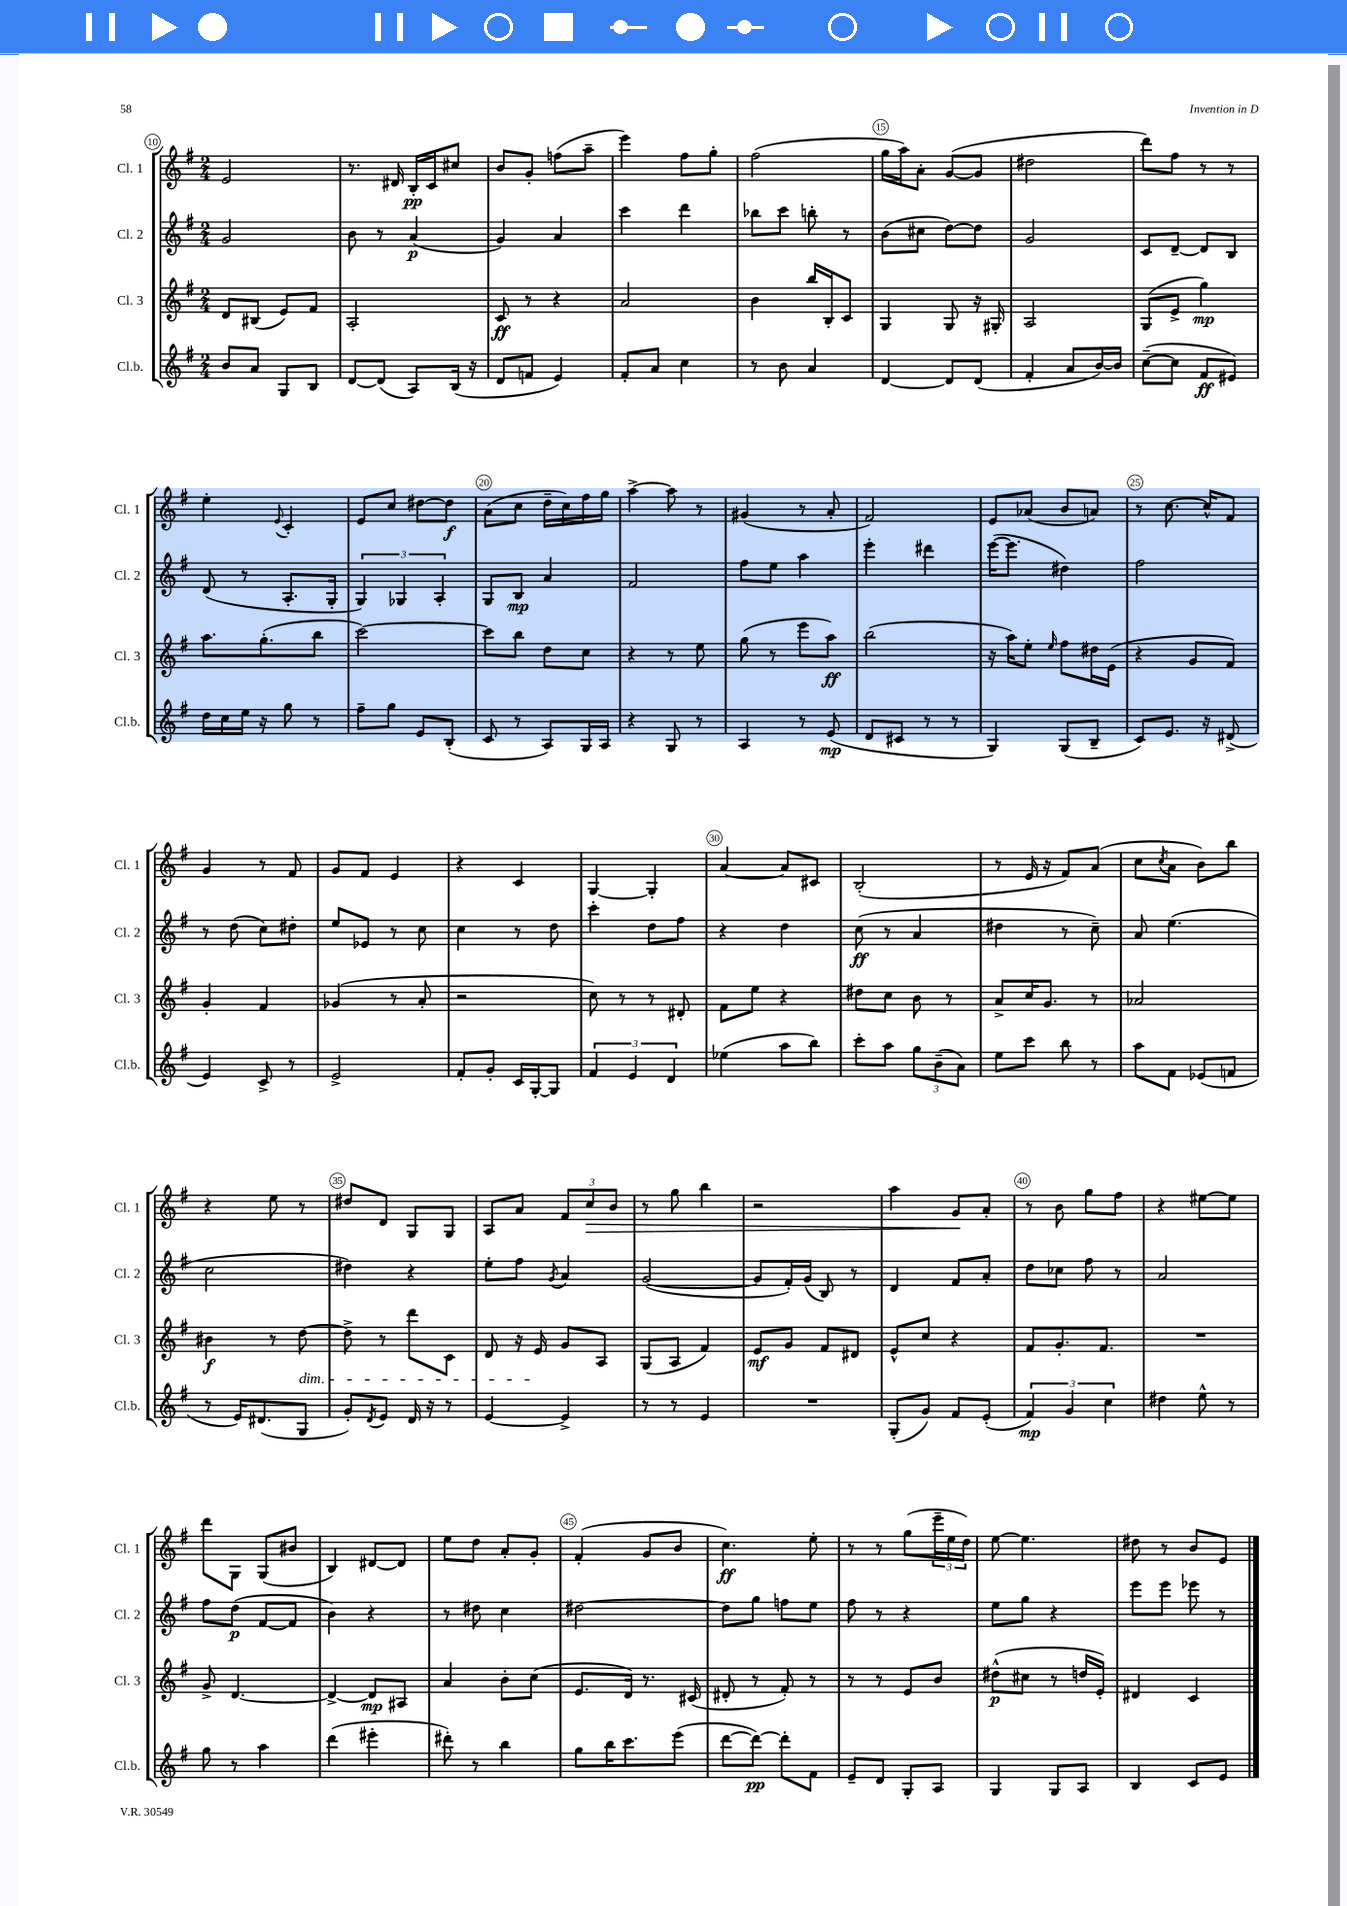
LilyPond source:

<<
\new StaffGroup <<
\new Staff = "s0" \with { instrumentName = "Cl. 1" shortInstrumentName = "Cl. 1" } {
    \clef treble \key g \major \numericTimeSignature \time 2/4
    e'2 |
    r8. dis'16 b16-.\pp c'16 cis''8 |
    b'8 g'8-. f''8( a''8-- |
    e'''4) fis''8 g''8-. |
    fis''2( |
    g''16 a''16) a'8-. g'8~( g'8 |
    dis''2 |
    d'''8) fis''8 r8 r8 |
    e''4-. \appoggiatura { e'8 } c'4-. |
    e'8 c''8 dis''8~ dis''8\f |
    a'8( c''8 d''16-- c''16) fis''16 g''16 |
    a''4~-> a''8 r8 |
    gis'4( r8 a'8-. |
    fis'2) |
    e'8 aes'8( b'8 a'8) |
    r8 c''8.~ c''16-^ fis'8 |
    g'4 r8 fis'8 |
    g'8 fis'8 e'4 |
    r4 c'4 |
    g4~ g4-. |
    a'4~ a'8 cis'8 |
    b2-.( |
    r8 e'16 r16 fis'8) a'8( |
    c''8 \acciaccatura { c''8 } a'8 b'8) b''8 |
    r4 e''8 r8 |
    dis''8 d'8 g8 g8 |
    a8 a'8 \tuplet 3/2 { fis'8 c''8\> b'8 } |
    r8 g''8 b''4 |
    r2 |
    a''4 g'8\! a'8-. |
    r8 b'8 g''8 fis''8 |
    r4 eis''8~ eis''8 |
    d'''8 g8 g8( bis'8 |
    b4) dis'8~ dis'8 |
    e''8 d''8 a'8-. g'8-. |
    fis'4-.( g'8 b'8 |
    c''4.\ff) e''8-. |
    r8 r8 g''8( \tuplet 3/2 { e'''16-- e''16 d''16) } |
    e''8~ e''4. |
    dis''8 r8 b'8 e'8 \bar "|." |
}
\new Staff = "s1" \with { instrumentName = "Cl. 2" shortInstrumentName = "Cl. 2" } {
    \clef treble \key g \major \numericTimeSignature \time 2/4
    g'2 |
    b'8 r8 a'4\p( |
    g'4) a'4 |
    c'''4 d'''4 |
    bes''8 c'''8 b''8-. r8 |
    b'8( cis''8 d''8~) d''8 |
    g'2 |
    c'8 d'8~-- d'8 b8 |
    d'8( r8 a8.-. g16-. |
    \tuplet 3/2 { g4) ges4 a4-. } |
    g8 b8\mp a'4 |
    fis'2 |
    fis''8 e''8 a''4 |
    e'''4-. dis'''4 |
    e'''16~( e'''8. dis''4) |
    fis''2 |
    r8 d''8( c''8) dis''8-. |
    e''8 ees'8 r8 c''8 |
    c''4 r8 d''8 |
    c'''4-. d''8 fis''8 |
    r4 d''4 |
    c''8\ff( r8 a'4 |
    dis''4 r8 c''8--) |
    a'8 e''4.( |
    c''2 |
    dis''4) r4 |
    e''8-. fis''8 \acciaccatura { g'8 } a'4 |
    g'2~( |
    g'8 fis'16-.) g'16( b8) r8 |
    d'4 fis'8 a'8-. |
    d''8 ces''8 fis''8 r8 |
    a'2 |
    fis''8 d''8\p( fis'8~ fis'8 |
    b'4) r4 |
    r8 dis''8 c''4 |
    dis''2~ |
    dis''8 g''8 f''8 e''8 |
    fis''8 r8 r4 |
    e''8 g''8 r4 |
    e'''8 e'''8 ees'''8 r8 \bar "|." |
}
\new Staff = "s2" \with { instrumentName = "Cl. 3" shortInstrumentName = "Cl. 3" } {
    \clef treble \key g \major \numericTimeSignature \time 2/4
    d'8 bis8( e'8) fis'8 |
    a2-. |
    c'8\ff r8 r4 |
    a'2 |
    b'4 b''16 b16-. c'8 |
    g4 g8 r16 gis16-. |
    a2 |
    g8( e'8-> g''4\mp) |
    a''8. g''8.-.( b''8 |
    c'''2~) |
    c'''8 b''8 d''8 c''8 |
    r4 r8 e''8 |
    g''8( r8 e'''8 a''8\ff) |
    b''2( |
    r16 a''16) e''8-. \grace { e''16 } fis''8 dis''16 e'16( |
    r4 g'8 fis'8) |
    g'4-. fis'4 |
    ges'4( r8 a'8-. |
    r2 |
    c''8) r8 r8 dis'8-. |
    fis'8 e''8 r4 |
    dis''8 c''8 b'8 r8 |
    a'8-> c''16 g'8. r8 |
    aes'2 |
    bis'4\f r8 d''8~\dim |
    d''8-> r8 d'''8 c'8 |
    d'8 r16 e'16\! g'8 a8 |
    g8( a8 fis'4) |
    e'8\mf g'8 fis'8 dis'8 |
    e'8-^ c''8 r4 |
    fis'8 g'8.-. fis'8. |
    R2 |
    g'8-> d'4.~ |
    d'4~-> d'8\mp ais8 |
    a'4 b'8-. c''8( |
    e'8. d'16) r8. cis'16( |
    dis'8-. r8 fis'8-.) r8 |
    r8 r8 e'8 b'8 |
    dis''8-^\p( cis''8 r8 d''16 e'16-.) |
    dis'4 c'4 \bar "|." |
}
\new Staff = "s3" \with { instrumentName = "Cl.b." shortInstrumentName = "Cl.b." } {
    \clef treble \key g \major \numericTimeSignature \time 2/4
    b'8 a'8 g8 b8 |
    d'8~ d'8( a8) b16( r16 |
    d'8 f'8 e'4) |
    fis'8-. a'8 c''4 |
    r8 b'8 a'4 |
    d'4~ d'8 d'8( |
    fis'4-. a'8 b'16~) b'16 |
    c''8~--( c''8 fis'8\ff eis'8) |
    d''16 c''16 e''16 r16 g''8 r8 |
    fis''8-- g''8 e'8 b8-.( |
    c'8 r8 a8) g16 a16 |
    r4 g8 r8 |
    a4 r8 e'8\mp( |
    d'8 cis'8 r8 r8 |
    g4) g8( b8-- |
    c'8) e'8. r16 dis'8->( |
    e'4) c'8-> r8 |
    e'2-> |
    fis'8-. g'8-. c'16 g16~-. g8 |
    \tuplet 3/2 { fis'4 e'4 d'4 } |
    ees''4( a''8 b''8) |
    c'''8-. a''8 \tuplet 3/2 { g''8 b'8--( a'8) } |
    e''8 c'''8 b''8 r8 |
    a''8 fis'8 ees'8( f'8 |
    r8 e'16) dis'8.( g8 |
    g'8-.) \acciaccatura { d'8 } e'8 d'16 r16 r8 |
    e'4~ e'4-> |
    r8 r8 e'4 |
    R2 |
    g8-.( g'8) fis'8 e'8-.( |
    \tuplet 3/2 { fis'4\mp) g'4 c''4 } |
    dis''4 e''8-^ r8 |
    g''8 r8 a''4 |
    d'''4( eis'''4-. |
    dis'''8-.) r8 b''4 |
    g''8 b''16 c'''8. e'''8( |
    d'''8~ d'''8~\pp) d'''8-. fis'8 |
    e'8-- d'8 g8-. a8 |
    g4 g8 a8 |
    b4 c'8 e'8 \bar "|." |
}
>>
>>
\layout { \context { \Score currentBarNumber = #10 \override BarNumber.break-visibility = ##(#f #t #t) barNumberVisibility = #(every-nth-bar-number-visible 5) \override BarNumber.stencil = #(make-stencil-circler 0.1 0.3 ly:text-interface::print) } }
